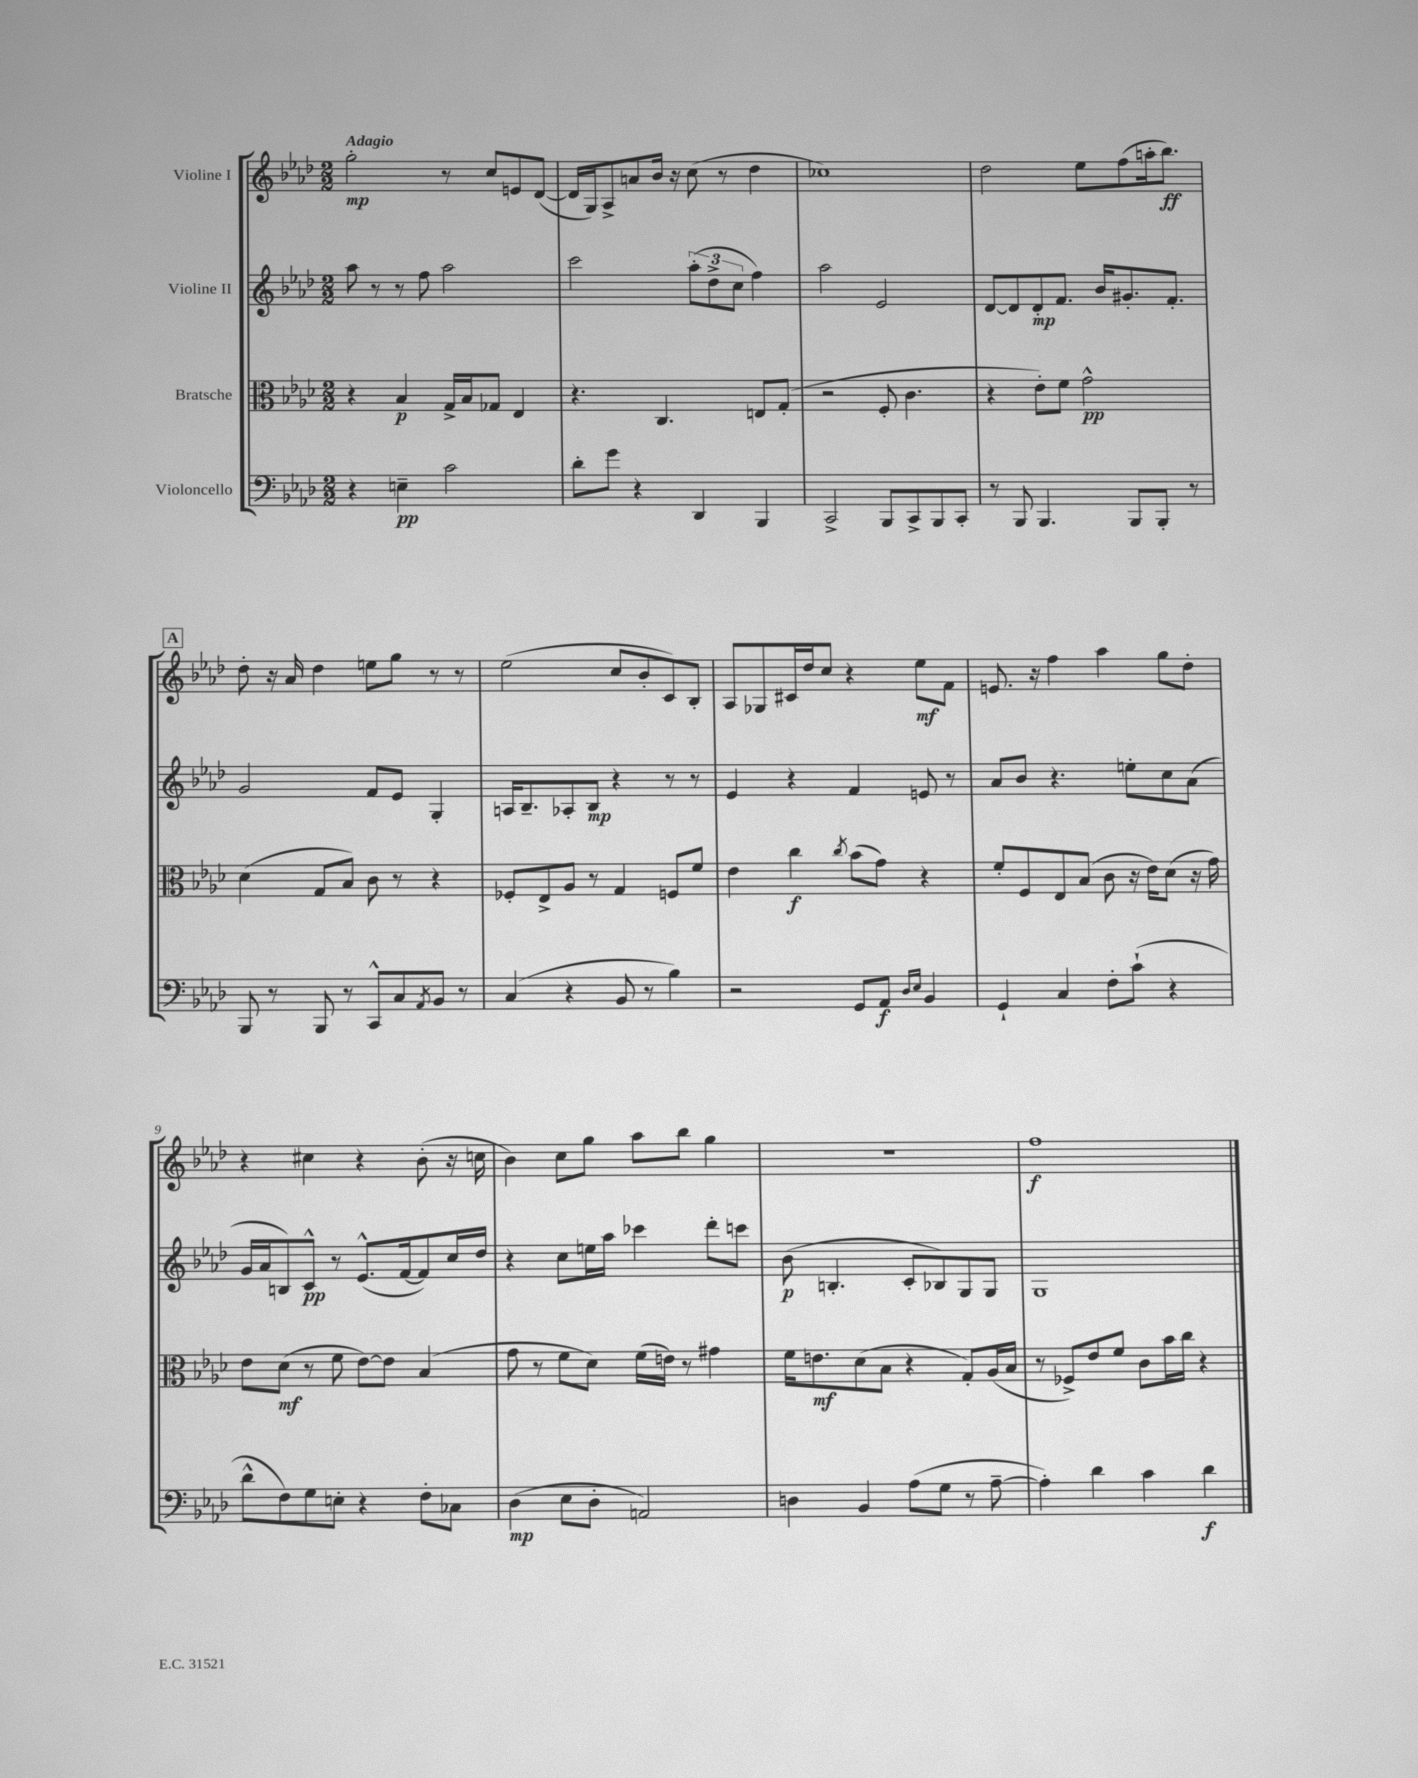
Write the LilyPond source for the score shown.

<<
\new StaffGroup <<
\new Staff = "s0" \with { instrumentName = "Violine I" } {
    \clef treble \key aes \major \numericTimeSignature \time 2/2 \tempo "Adagio"
    g''2-.\mp r8 c''8 e'8 des'8~( |
    des'16 g16) aes8-> a'8 bes'16 r16 c''8( r8 des''4 |
    ces''1) |
    des''2 ees''8 f''8( a''16-. bes''8.\ff) |
    \mark \markup { \box "A" } des''8-. r16 aes'16 des''4 e''8 g''8 r8 r8 |
    ees''2( c''8 bes'8-. c'8) bes8-. |
    aes8 ges8 cis'16 des''16 c''8 r4 ees''8\mf f'8 |
    e'8. r16 f''4 aes''4 g''8 des''8-. |
    r4 cis''4 r4 bes'8-.( r16 c''16 |
    bes'4) c''8 g''8 aes''8 bes''8 g''4 |
    R1 |
    f''1\f \bar "|." |
}
\new Staff = "s1" \with { instrumentName = "Violine II" } {
    \clef treble \key aes \major \numericTimeSignature \time 2/2
    aes''8 r8 r8 f''8 aes''2 |
    c'''2 \tuplet 3/2 { aes''8-.( des''8-> c''8 } f''4) |
    aes''2 ees'2 |
    des'8~ des'8 des'8-.\mp f'8. bes'16 gis'8.-. f'8.-. |
    \mark \markup { \box "A" } g'2 f'8 ees'8 g4-. |
    a16 bes8.-- aes8-. bes8\mp r4 r8 r8 |
    ees'4 r4 f'4 e'8 r8 |
    aes'8 bes'8 r4. e''8-. c''8 aes'8( |
    g'16 aes'16 b8) c'8-^\pp r8 ees'8.-^( f'16~ f'8) c''16 des''16 |
    r4 c''8 e''16 aes''16 ces'''4 des'''8-. c'''8 |
    bes'8\p( b4.-. c'8-. bes8) g8 g8 |
    g1 \bar "|." |
}
\new Staff = "s2" \with { instrumentName = "Bratsche" } {
    \clef alto \key aes \major \numericTimeSignature \time 2/2
    r4 bes4\p g16-> bes16 ges8 ees4 |
    r4. c4. e8 g8-.( |
    r2 f8-. c'4. |
    r4 ees'8-.) f'8 g'2-^\pp |
    \mark \markup { \box "A" } des'4( g8 bes8) c'8 r8 r4 |
    fes8-. ees8-> aes8 r8 g4 f8 f'8 |
    ees'4 c''4\f \acciaccatura { c''8 } bes'8( g'8) r4 |
    f'8-. f8 ees8 bes8( c'8 r16 ees'16) des'8( r16 g'16) |
    ees'8 des'8\mf( r8 f'8 ees'8~) ees'8 bes4( |
    g'8 r8 f'8 des'8) f'16( e'16) r8 gis'4 |
    f'16 e'8.\mf des'8( bes8 r4 g8-.) aes16( bes16 |
    r8 fes8->) ees'8 f'8 c'8 bes'16 c''16 r4 \bar "|." |
}
\new Staff = "s3" \with { instrumentName = "Violoncello" } {
    \clef bass \key aes \major \numericTimeSignature \time 2/2
    r4 e4--\pp c'2 |
    des'8-. g'8 r4 des,4 bes,,4 |
    c,2-> bes,,8 c,8-> bes,,8 c,8-. |
    r8 bes,,8 bes,,4. bes,,8 bes,,8-. r8 |
    \mark \markup { \box "A" } bes,,8 r8 bes,,8 r8 c,8-^ c8 \acciaccatura { aes,8 } bes,8 r8 |
    c4( r4 bes,8 r8 bes4) |
    r2 g,8 aes,8\f \grace { des16 ees16 } bes,4 |
    g,4-! c4 f8-. c'8-!( r4 |
    des'8-^ f8) g8 e8-. r4 f8-. ces8 |
    des4\mp( ees8 des8-. a,2) |
    d4 bes,4 aes8( g8 r8 aes8~-- |
    aes4-.) des'4 c'4 des'4\f \bar "|." |
}
>>
>>
